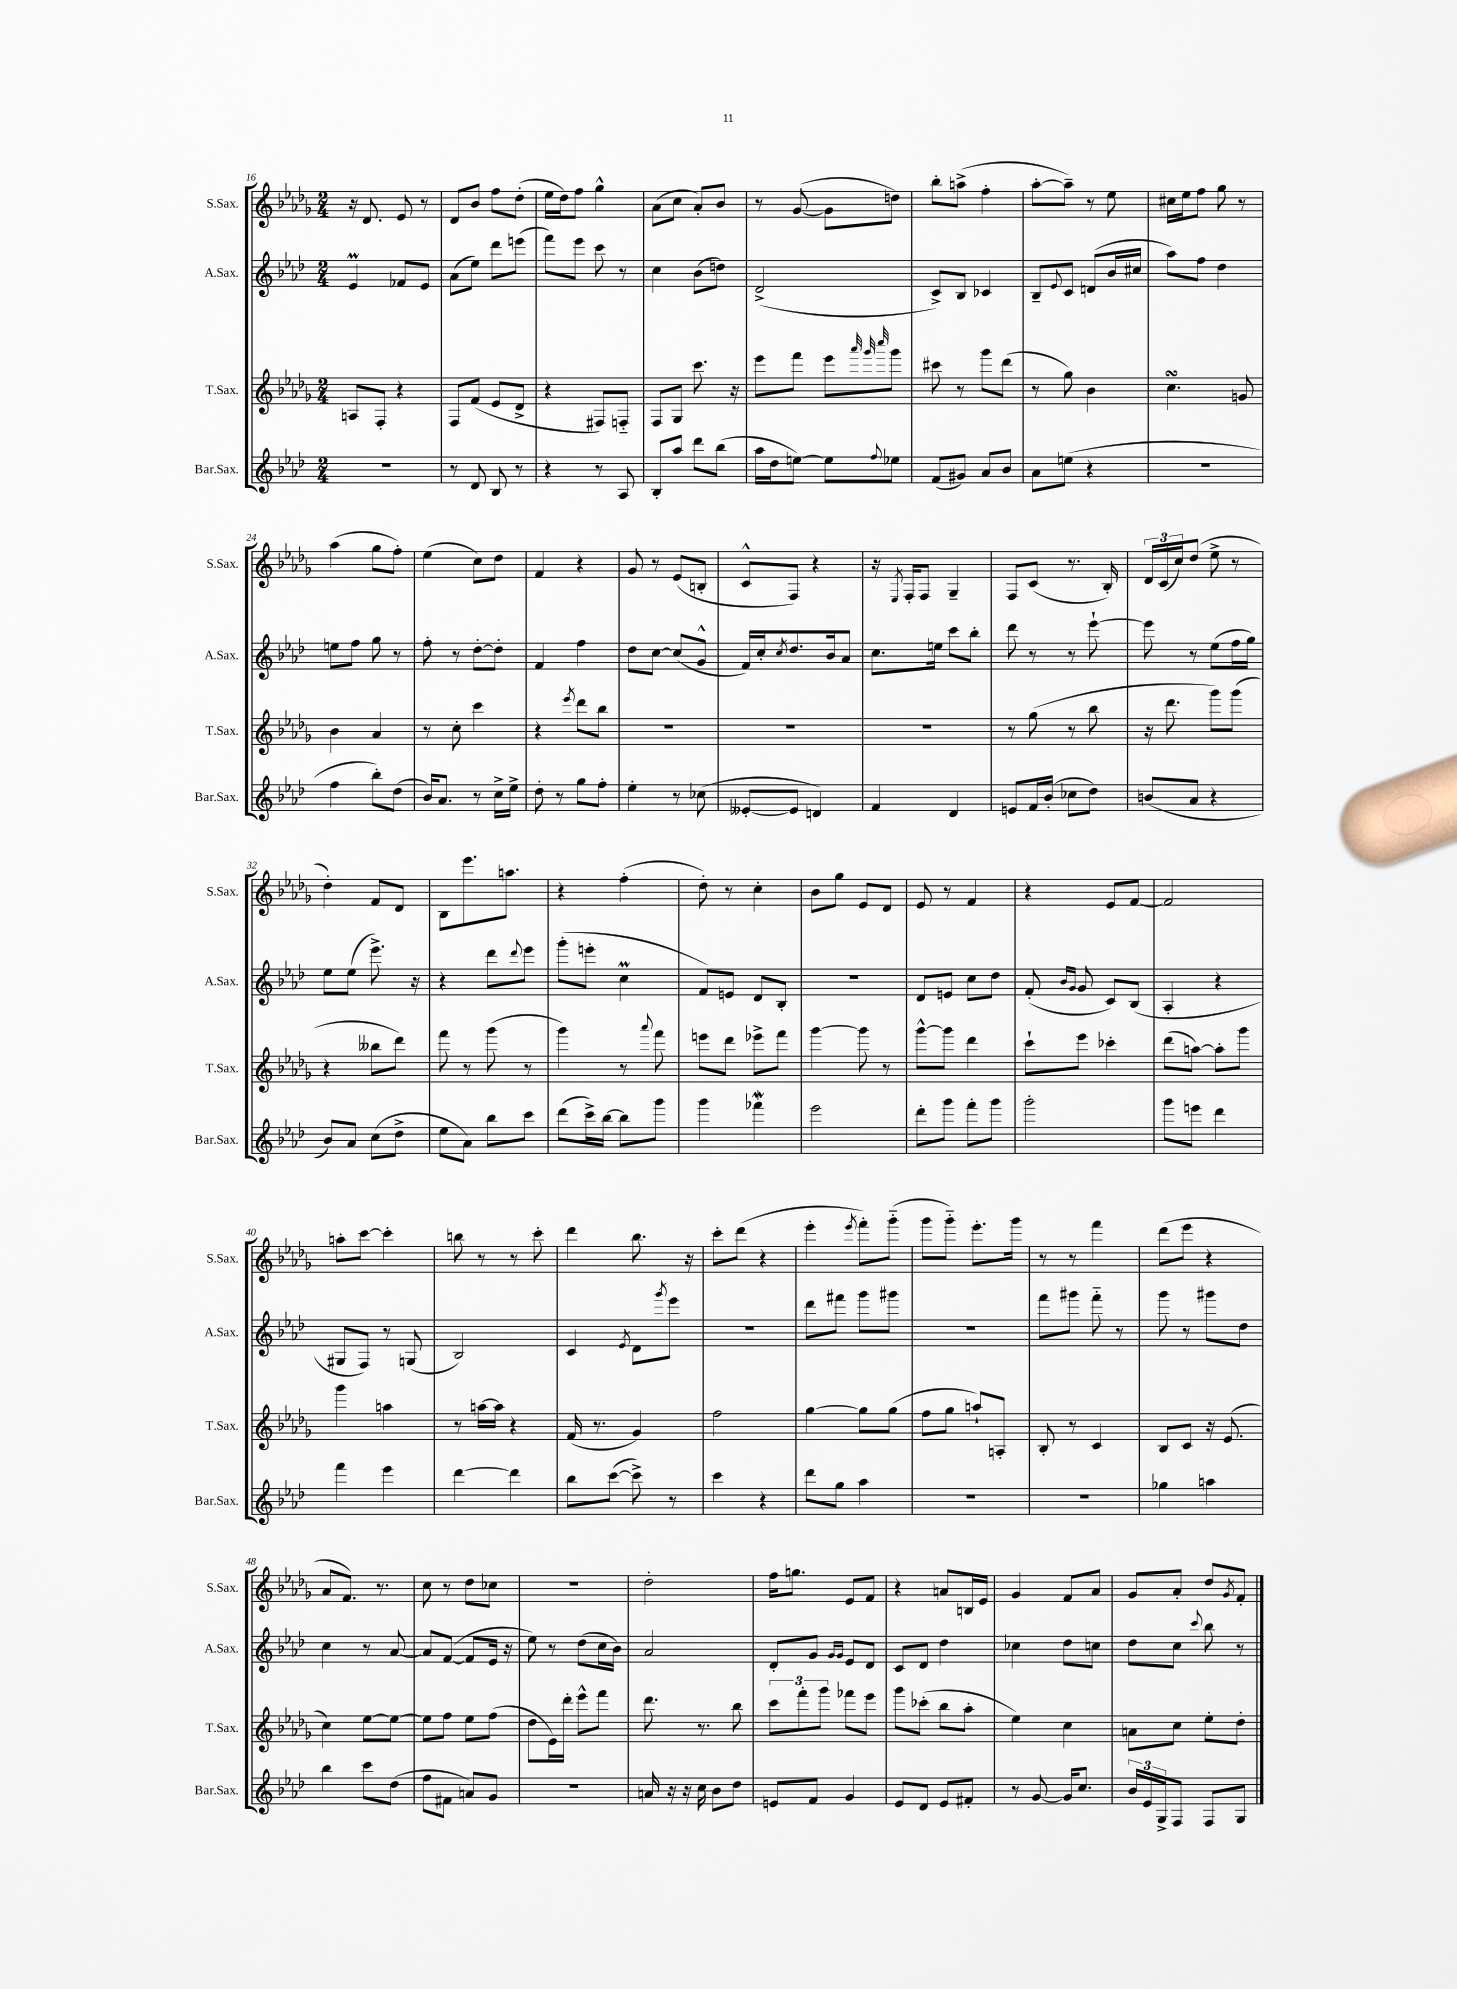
<<
\new StaffGroup <<
\new Staff = "s0" \with { instrumentName = "S.Sax." shortInstrumentName = "S.Sax." } {
    \clef treble \key des \major \numericTimeSignature \time 2/4
    r16 des'8. ees'8 r8 |
    des'8 bes'8 f''8 des''8-.( |
    ees''16 des''16) f''8 ges''4-^ |
    aes'8( c''8 aes'8-.) bes'8 |
    r8 ges'8~( ges'8 d''8) |
    bes''8-. a''8->( f''4-. |
    aes''8~-. aes''8--) r8 ees''8 |
    cis''16 ees''16 f''8 ges''8 r8 |
    aes''4( ges''8 f''8-.) |
    ees''4( c''8) des''8 |
    f'4 r4 |
    ges'8 r8 ees'8( b8-. |
    c'8-^ f8) r4 |
    r16 \acciaccatura { ees8 } f16-. f8 ges4-- |
    f8 c'8( r8. bes16-.) |
    \tuplet 3/2 { des'16 c'16( c''16) } des''8( ees''8-> r8 |
    des''4-.) f'8 des'8 |
    bes8 ees'''8. a''8. |
    r4 f''4-.( |
    des''8-.) r8 c''4-. |
    bes'8 ges''8 ees'8 des'8 |
    ees'8 r8 f'4 |
    r4 ees'8 f'8~ |
    f'2 |
    a''8-. c'''8~ c'''4-. |
    b''8 r8 r8 c'''8-. |
    des'''4 bes''8. r16 |
    c'''8-. des'''8( r4 |
    ees'''4-. \acciaccatura { ees'''8 } f'''8-.) ges'''8-_( |
    ges'''8 ges'''8-_) ees'''8.-. ges'''16 |
    r8 r8 f'''4 |
    des'''8( ees'''8 r4 |
    aes'8 f'8.) r8. |
    c''8 r8 des''8 ces''8 |
    R2 |
    des''2-. |
    f''16 g''8. ees'8 f'8 |
    r4 a'8 b16 ees'16 |
    ges'4 f'8 aes'8 |
    ges'8 aes'8-. des''8 \acciaccatura { ges'8 } f'8-. \bar "|." |
}
\new Staff = "s1" \with { instrumentName = "A.Sax." shortInstrumentName = "A.Sax." } {
    \clef treble \key aes \major \numericTimeSignature \time 2/4
    ees'4\prall fes'8 ees'8 |
    aes'8( ees''8) des'''8 e'''8( |
    f'''8) ees'''8 c'''8 r8 |
    c''4 bes'8( d''8) |
    des'2->( |
    c'8->) bes8 ces'4 |
    bes8-- \appoggiatura { ees'8 } c'8 d'8( bes'16 cis''16 |
    aes''8) f''8 des''4 |
    e''8 f''8 g''8 r8 |
    f''8-. r8 des''8~-. des''8-. |
    f'4 f''4 |
    des''8 c''8~ c''8( g'8-^ |
    f'16) c''16-. \acciaccatura { c''8 } des''8. bes'16 aes'8 |
    c''8. e''16 c'''8 bes''8-. |
    des'''8 r8 r8 ees'''8~-! |
    ees'''8 r8 ees''8( f''16 g''16) |
    ees''8 ees''8( ees'''8.->) r16 |
    r4 des'''8 \appoggiatura { des'''8 } ees'''8 |
    g'''8-.( e'''8-. c''4\prall |
    f'8) e'8 des'8 bes8-. |
    R2 |
    des'8 e'8 c''8 des''8 |
    f'8-.( \grace { bes'16 g'16 } g'8 c'8) bes8( |
    aes4-. r4 |
    gis8 f8) r8 g8( |
    bes2) |
    c'4 \acciaccatura { ees'8 } des'8 \acciaccatura { g'''8 } ees'''8 |
    r2 |
    des'''8 fis'''8 g'''8 gis'''8 |
    R2 |
    f'''8 gis'''8 f'''8-_ r8 |
    g'''8 r8 gis'''8 des''8 |
    c''4 r8 aes'8~ |
    aes'8 f'8~( f'8 ees'16 r16 |
    ees''8) r8 des''8( c''16 bes'16) |
    aes'2 |
    des'8-. g'8 \grace { g'16 g'16 } ees'8 des'8 |
    c'8 des'8 des''4 |
    ces''4 des''8 c''8 |
    des''8 c''8 \appoggiatura { c'''8 } bes''8 r8 \bar "|." |
}
\new Staff = "s2" \with { instrumentName = "T.Sax." shortInstrumentName = "T.Sax." } {
    \clef treble \key des \major \numericTimeSignature \time 2/4
    a8 f8-. r4 |
    f8 f'8( ees'8 des'8-> |
    r4 fis8) f8-_ |
    f8 ges8 c'''8. r16 |
    ees'''8 f'''8 ees'''8 \grace { aes'''32 ges'''32 c''''32 } ges'''8 |
    cis'''8 r8 ges'''8 des'''8( |
    r8 ges''8) bes'4 |
    c''4.\turn g'8 |
    bes'4 aes'4 |
    r8 c''8-. c'''4 |
    r4 \acciaccatura { ees'''8 } des'''8 bes''8 |
    R2 |
    R2 |
    R2 |
    r8 ges''8( r8 bes''8 |
    r16 des'''8. ges'''8) ges'''8( |
    r4 beses''8 des'''8) |
    f'''8 r8 ges'''8( r8 |
    ges'''4) r8 \appoggiatura { aes'''8 } f'''8 |
    e'''8 des'''8 ees'''8-> f'''8 |
    ges'''4~ ges'''8 r8 |
    ges'''8~-^ ges'''8 des'''4 |
    c'''8-! ees'''8 ces'''4-. |
    des'''8( a''8~) a''8-. ges'''8 |
    ges'''4 a''4 |
    r8 a''16~ a''16 r4 |
    f'16( r8. ges'4) |
    f''2 |
    ges''4~ ges''8 ges''8( |
    f''8 ges''8 a''8-!) a8-. |
    bes8-. r8 c'4 |
    bes8 c'8 r16 ees'8.( |
    c''4) ees''8~ ees''8~ |
    ees''8 f''8 ees''8 f''8( |
    des''8 ees'16) des'''16-. ees'''8-^ f'''8 |
    des'''8. r8. bes''8 |
    \tuplet 3/2 { c'''8 f'''8-. ges'''8 } fes'''8 ees'''8 |
    ges'''8 ces'''8-.( bes''8 aes''8-. |
    ees''4) c''4 |
    a'8 c''8 ees''8-. des''8-. \bar "|." |
}
\new Staff = "s3" \with { instrumentName = "Bar.Sax." shortInstrumentName = "Bar.Sax." } {
    \clef treble \key aes \major \numericTimeSignature \time 2/4
    R2 |
    r8 des'8 bes8 r8 |
    r4 r8 aes8 |
    bes8-. aes''8 des'''8 bes''8( |
    aes''16 des''16 e''8~) e''8 \appoggiatura { f''8 } ees''8 |
    f'8( gis'8) aes'8 bes'8 |
    aes'8 e''8( r4 |
    R2 |
    f''4 bes''8-.) des''8( |
    bes'16) aes'8. r8 c''16-> ees''16-> |
    des''8-. r8 g''8 f''8-. |
    ees''4-. r8 ces''8( |
    eeses'8~-. eeses'8 d'4) |
    f'4 des'4 |
    e'8 f'16 bes'16-.( ces''8 des''8) |
    b'8( aes'8 r4 |
    bes'8) aes'8 c''8( des''8-> |
    ees''8 aes'8) bes''8 c'''8 |
    des'''8( c'''16->) bes''16~ bes''8 g'''8 |
    g'''4 fes'''4\mordent |
    ees'''2 |
    des'''8-. g'''8 f'''8-. g'''8 |
    g'''2-. |
    g'''8 e'''8 des'''4 |
    f'''4 ees'''4 |
    des'''4~ des'''4 |
    bes''8 c'''8~( c'''8->) r8 |
    c'''4 r4 |
    des'''8 g''8 aes''4 |
    r2 |
    r2 |
    ges''4 a''4 |
    bes''4 c'''8 des''8( |
    f''8 fis'8 a'8) g'8 |
    R2 |
    a'16 r16 r16 c''16 bes'8 des''8 |
    e'8 f'8 g'4 |
    ees'8 des'8 ees'8 fis'8-. |
    r8 g'8~ g'16 c''8. |
    \tuplet 3/2 { bes'16 ees'16 g16-> } f8 f8 g8 \bar "|." |
}
>>
>>
\layout { \context { \Score currentBarNumber = #16 } }
